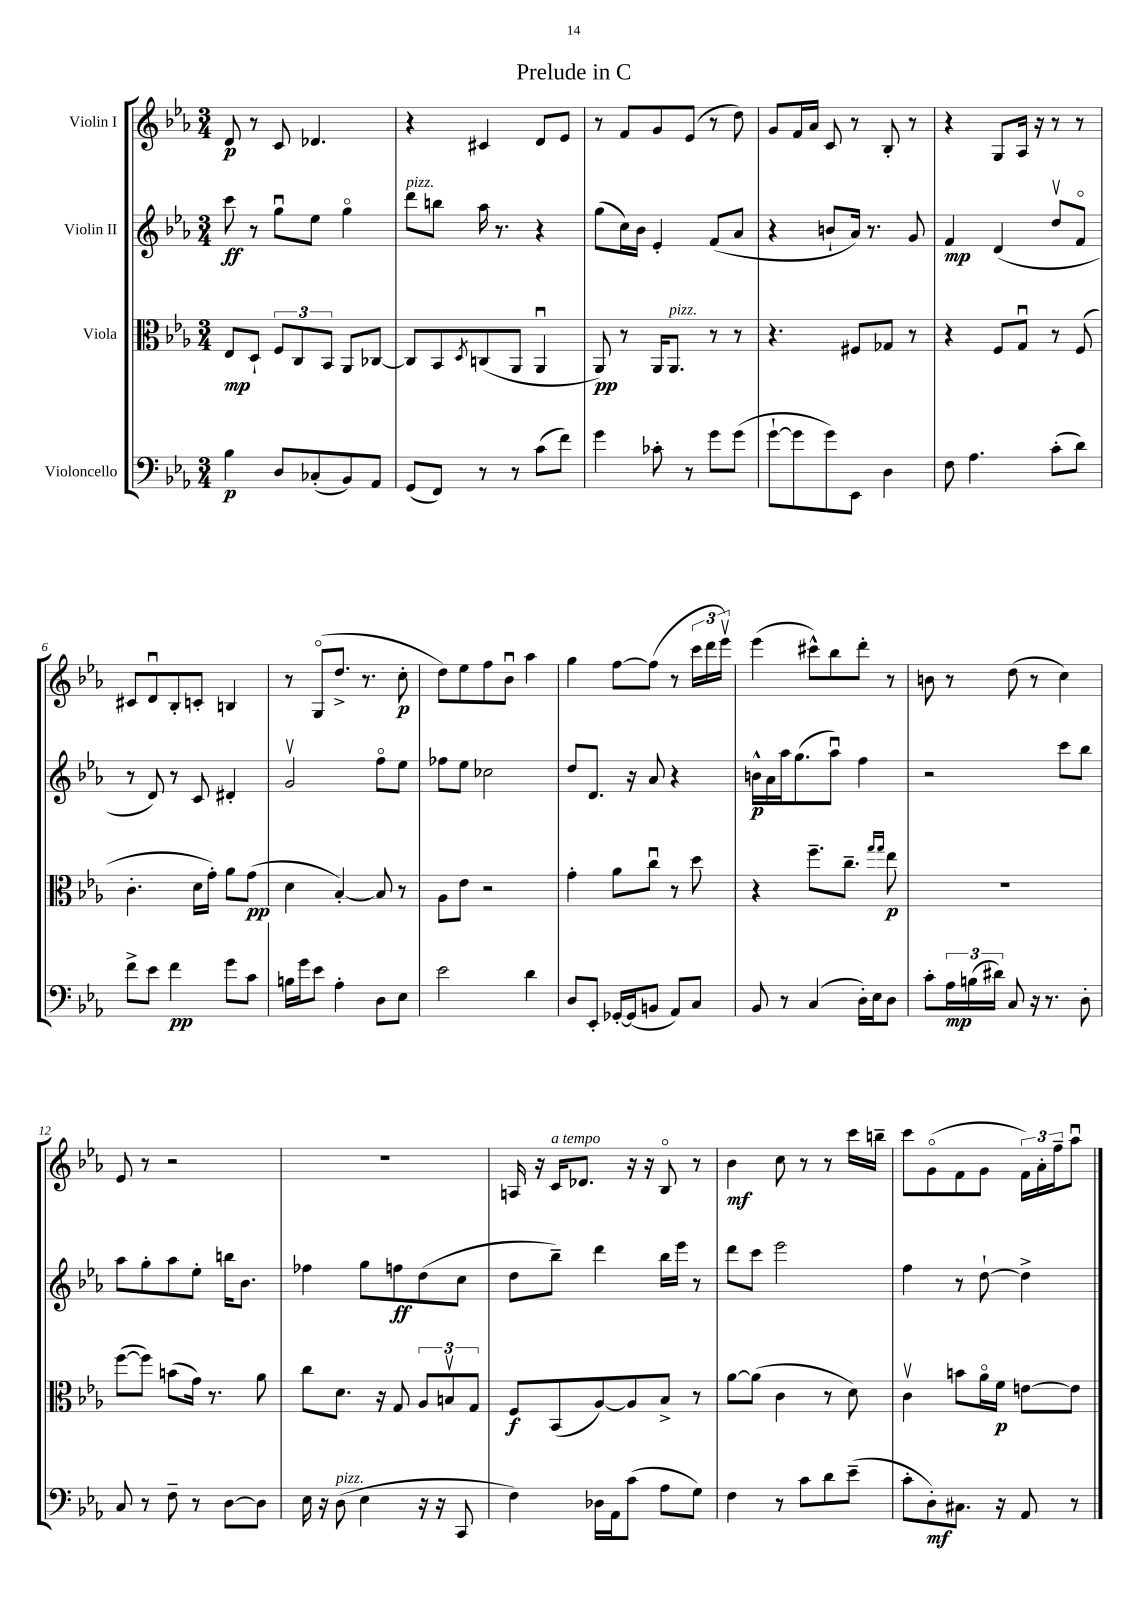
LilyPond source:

\header { title = "Prelude in C" }
<<
\new StaffGroup <<
\new Staff = "s0" \with { instrumentName = "Violin I" } {
    \clef treble \key ees \major \numericTimeSignature \time 3/4
    d'8\p r8 c'8 des'4. |
    r4 cis'4 d'8 ees'8 |
    r8 f'8 g'8 ees'8( r8 d''8) |
    g'8 f'16 aes'16 c'8 r8 bes8-. r8 |
    r4 g8 aes16 r16 r8 r8 |
    cis'8 d'8\downbow bes8-. c'8-. b4 |
    r8 g8\flageolet( d''8.-> r8. c''8-.\p |
    d''8) ees''8 f''8 bes'8\downbow aes''4 |
    g''4 f''8~ f''8( r8 \tuplet 3/2 { c'''16 d'''16 ees'''16\upbow) } |
    ees'''4( cis'''8-^) bes''8 d'''8-. r8 |
    b'8 r8 d''8( r8 c''4) |
    ees'8 r8 r2 |
    R2. |
    a16 r16 c'16^\markup { \italic "a tempo" } des'8. r16 r16 bes8\flageolet r8 |
    bes'4\mf c''8 r8 r8 c'''16 b''16-- |
    c'''8 g'8\flageolet( f'8 g'8 \tuplet 3/2 { f'16) aes'16-. f''16-- } aes''8\downbow \bar "|." |
}
\new Staff = "s1" \with { instrumentName = "Violin II" } {
    \clef treble \key ees \major \numericTimeSignature \time 3/4
    c'''8\ff r8 g''8\downbow ees''8 g''4\flageolet |
    d'''8^\markup { \italic "pizz." } b''8 aes''16 r8. r4 |
    g''8( c''16) bes'16 ees'4-. f'8( aes'8 |
    r4 b'8-! aes'16) r8. g'8 |
    f'4\mp d'4( d''8\upbow f'8\flageolet |
    r8 d'8) r8 c'8 dis'4-. |
    g'2\upbow f''8\flageolet ees''8 |
    fes''8 ees''8 ces''2 |
    d''8 d'8. r16 aes'8 r4 |
    b'16-^\p aes'16 aes''16 g''8.( aes''8\downbow) f''4 |
    r2 c'''8 bes''8 |
    aes''8 g''8-. aes''8 ees''8-. b''16 bes'8. |
    fes''4 g''8 f''8\ff d''8( c''8 |
    d''8 bes''8--) d'''4 bes''16 ees'''16 r8 |
    d'''8 c'''8 ees'''2 |
    f''4 r8 d''8~-! d''4-> \bar "|." |
}
\new Staff = "s2" \with { instrumentName = "Viola" } {
    \clef alto \key ees \major \numericTimeSignature \time 3/4
    ees8\mp d8-! \tuplet 3/2 { f8 c8 bes,8 } aes,8 ces8~ |
    ces8 bes,8 \acciaccatura { d8 } c8( aes,8 aes,4\downbow |
    aes,8\pp) r8 aes,16 aes,8.^\markup { \italic "pizz." } r8 r8 |
    r4. fis8 ges8 r8 |
    r4 f8 g8\downbow r8 f8( |
    c'4.-. d'16 g'16-.) aes'8 g'8\pp( |
    d'4 bes4~-.) bes8 r8 |
    aes8 ees'8 r2 |
    g'4-. aes'8 c''8\downbow r8 d''8 |
    r4 f''8.-- c''8.-- \grace { g''16 g''16 } ees''8\p |
    R2. |
    f''8~( f''8) b'8( g'16) r8. aes'8 |
    c''8 d'8. r16 g8 \tuplet 3/2 { aes8 b8\upbow g8 } |
    f8\f bes,8( aes8~) aes8 bes8-> r8 |
    aes'8~ aes'8( c'4 r8 d'8) |
    c'4\upbow b'8 aes'16\flageolet f'16\p e'8~ e'8 \bar "|." |
}
\new Staff = "s3" \with { instrumentName = "Violoncello" } {
    \clef bass \key ees \major \numericTimeSignature \time 3/4
    bes4\p d8 ces8-.( bes,8) aes,8 |
    g,8( f,8) r8 r8 c'8( f'8) |
    g'4 ces'8-. r8 g'8 g'8( |
    g'8~-! g'8 g'8) ees,8 d4 |
    f8 aes4. c'8-.( d'8) |
    f'8-> ees'8 f'4\pp g'8 c'8 |
    b16 g'16 ees'8 aes4-. d8 ees8 |
    ees'2 d'4 |
    d8 ees,8-. ges,16~-. ges,16( b,8 aes,8) c8 |
    bes,8 r8 c4( d16-.) ees16 d8 |
    c'8-. \tuplet 3/2 { aes16\mp b16( dis'16) } c8 r16 r8. d8-. |
    c8 r8 f8-- r8 d8~ d8 |
    ees16 r16 d8^\markup { \italic "pizz." }( ees4 r16 r16 c,8 |
    f4) des16 aes,16 c'8( aes8 g8) |
    f4 r8 c'8 d'8 ees'8--( |
    c'8-. d8-.\mf) cis8. r16 aes,8 r8 \bar "|." |
}
>>
>>
